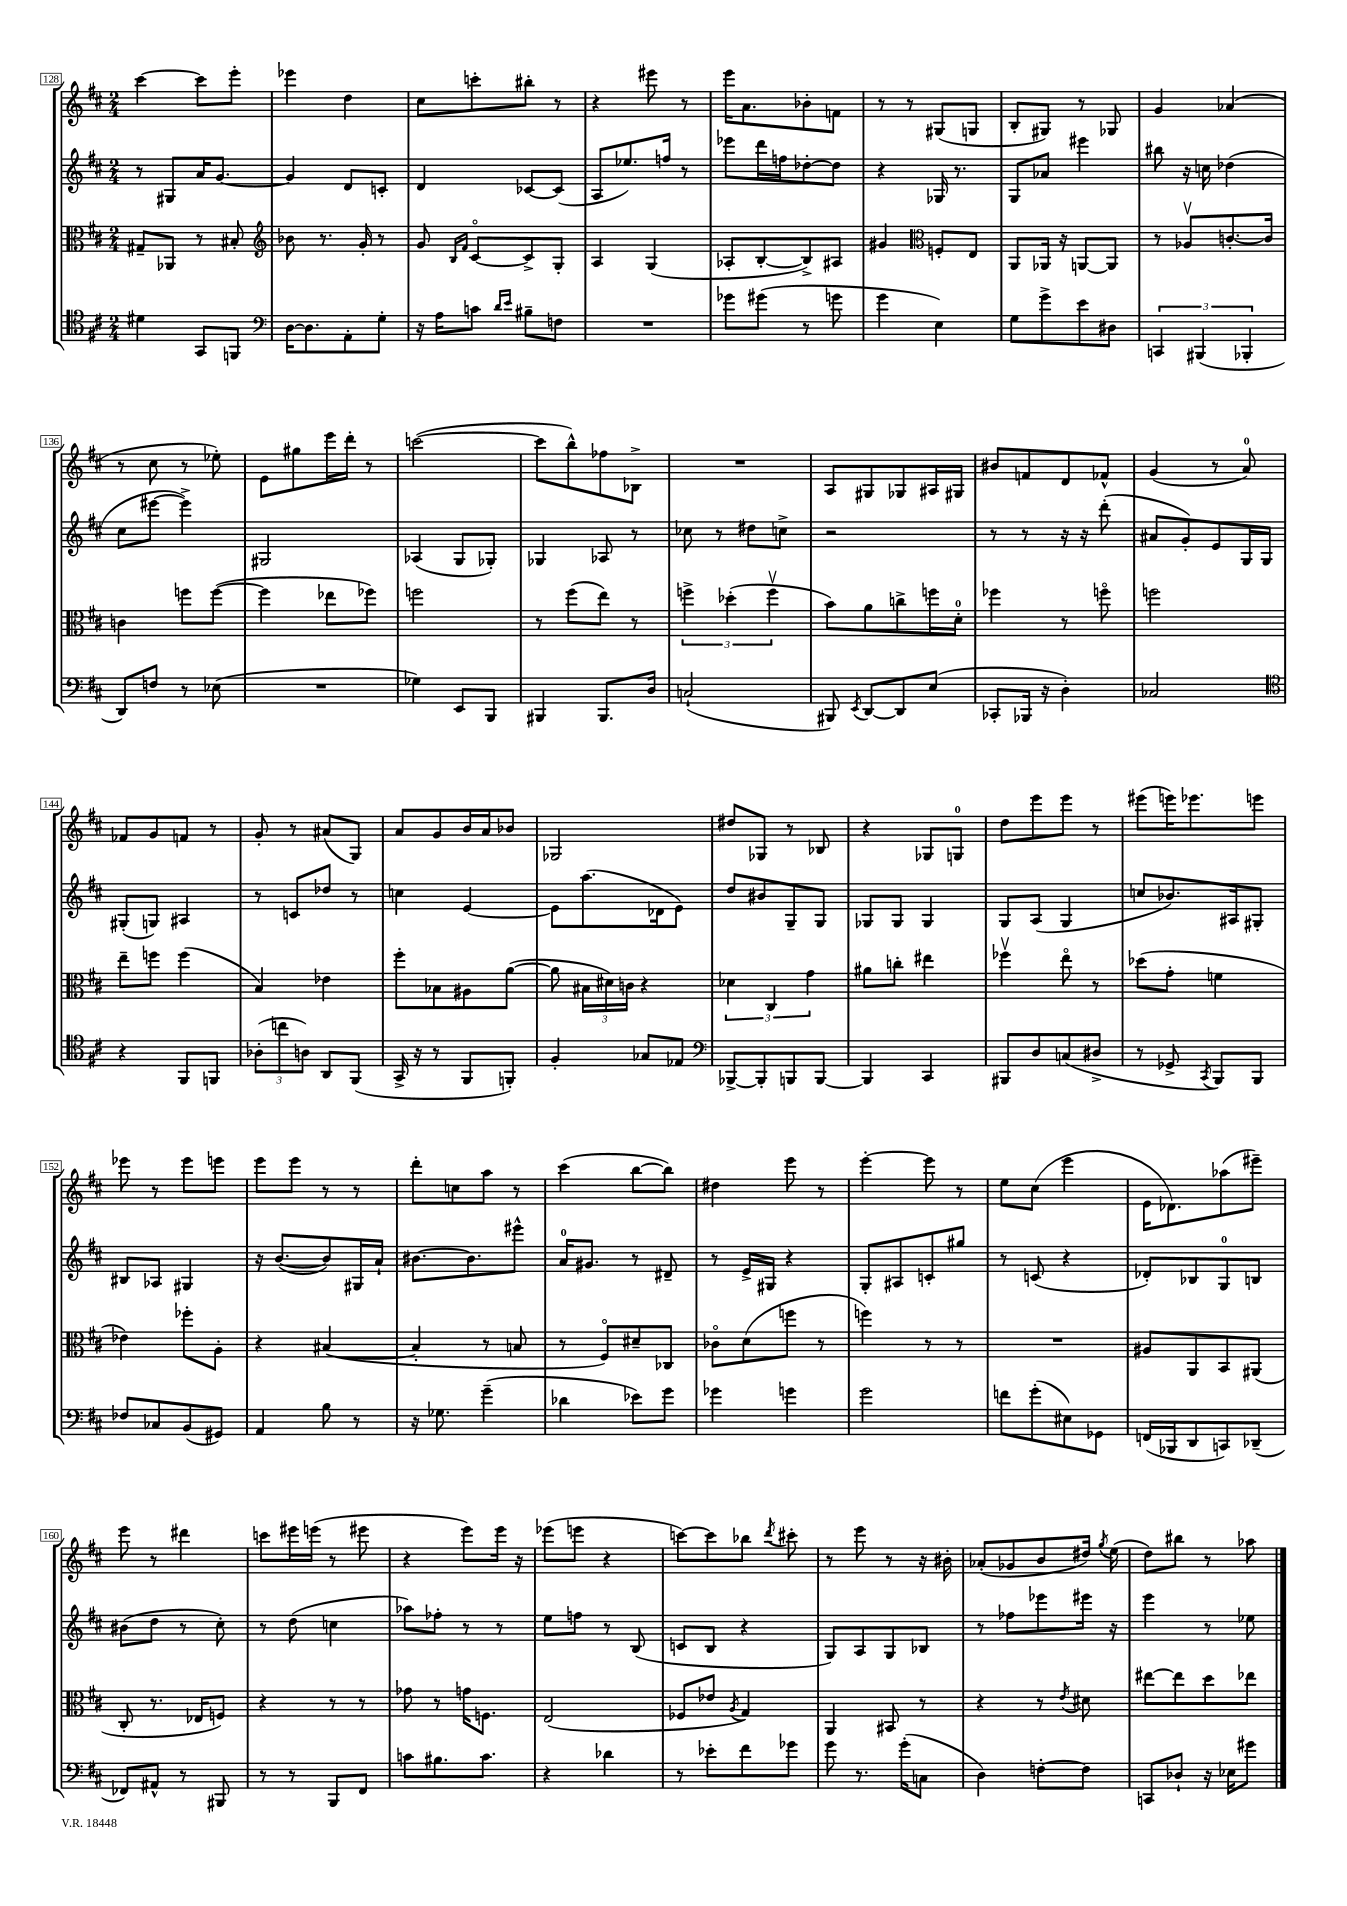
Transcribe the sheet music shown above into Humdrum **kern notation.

**kern	**kern	**kern	**kern
*part4	*part3	*part2	*part1
*staff4	*staff3	*staff2	*staff1
*clefC4	*clefC3	*clefG2	*clefG2
*k[f#c#]	*k[f#c#]	*k[f#c#]	*k[f#c#]
*M2/4	*M2/4	*M2/4	*M2/4
=128	=128	=128	=128
4d#X\	8G#X~/L	8r	[4ccc#\
.	8AA-X/J	8G#X/L	.
8GG/L	8r	16a/K	8ccc#\L]
.	.	[8.g/J	.
8FFn/J	8B#X'/	.	8eee'\J
=129	=129	=129	=129
*clefF4	*clefG2	*	*
[16D\KL	8b-X\	4g/]	4eee-X\
8.D\]	.	.	.
.	8.r	.	.
8AA'\	.	8d/L	4dd\
.	16g'/	.	.
8G'\J	8r	8cn'/J	.
=130	=130	=130	=130
16r	8g/	4d/	8cc#\L
16A\KL	.	.	.
.	16qqB/LL	.	.
.	16qqf#/JJ	.	.
8cn\J	[8c#/L	.	8cccn'\
16qqd/LL	.	.	.
16qqe/JJ	.	.	.
8B#X~\L	8c#^/]	[8c-X/L	8bb#X'\J
8Fn\J	8G'/J	(8c-/J]	8r
=131	=131	=131	=131
2r	4A/	8A/L	4r
.	.	8.ee-X/)	.
.	(4G/	.	8eee#X\
.	.	16ffn/Jk	.
.	.	8r	8r
=132	=132	=132	=132
8g-X\L	8A-X'/L	8eee-X\L	16eee\KL
.	.	.	8.a\
(8g#X\J	[8B'/	16ddd\L	.
.	.	16ffn\J	.
8r	8B^/])	[8dd-X'\	8b-X'\
8gn\	8A#X/J	8dd-\J]	8fn\J
=133	=133	=133	=133
4g\	4g#X/	4r	8r
.	.	.	8r
*	*clefC3	*	*
4E\)	8Fn'/L	16G-X/	(8G#X/L
.	.	8.r	.
.	8E/J	.	8Gn/J
=134	=134	=134	=134
8G\L	8AA/L	8G/L	8B'/L
8g^\	16AA-X/Jk	8a-X/J	8G#X/J)
.	16r	.	.
8e\	[8AAn/L	4eee#X\	8r
8D#X\J	8AA/J]	.	8G-X/
=135	=135	=135	=135
6CCn/	8r	8bb#X\	4g/
.	8A-Xv/L	16r	.
(6BBB#X/	.	.	.
.	.	16ccn\	.
.	[8.cn'/	(4dd-X\	(4a-X/
6BBB-X'/	.	.	.
.	16c/Jk]	.	.
!!LO:LB:g=z
=136	=136	=136	=136
8DD/L)	4cn\	8cc#\L	8r
8Fn/J	.	[8eee#X\J	8cc#\
8r	8ffn\L	4eee#^\])	8r
(8E-X\	([8ff\J	.	8ee-X'\)
=137	=137	=137	=137
2r	4ff\]	2G#X/	8e\L
.	.	.	8gg#X\
.	8ee-X\L	.	16eee\L
.	.	.	16ddd'\JJ
.	8ff-X\J)	.	8r
=138	=138	=138	=138
4G-X\)	2ffn\	(4A-X/	([2cccn\
8EE/L	.	8G/L	.
8BBB/J	.	8G-X'/J)	.
=139	=139	=139	=139
4BBB#X/	8r	4G-X/	8ccc\L]
.	(8ff#\L	.	8bb^^\)
8.BBB#/L	8ee\J)	8A-X/	8ff-X\
.	8r	8r	8B-X^\J
16D/Jk	.	.	.
=140	=140	=140	=140
(2Cn`/	6ffn^\	8cc-X\	2r
.	.	8r	.
.	(6dd-X'\	.	.
.	.	8dd#X\L	.
.	6ffv\	.	.
.	.	8ccn^\J	.
=141	=141	=141	=141
8BBB#X/)	8b\L)	2r	8A/L
8qEE/	.	.	.
[8DD/L	8a\	.	8G#X/
8DD/]	8ccn^\	.	8G-X/
(8E/J	16ffn\L	.	16A#X/L
.	16d'\JJ	.	16G#X/JJ
=142	=142	=142	=142
8CC-X'/L	4ff-X\	8r	8b#X/L
16BBB-X/Jk	.	8r	8fn/
16r	.	.	.
4D'\)	8r	16r	8d/
.	.	16r	.
.	8ffn\	(8ddd'\	8f-X^^/J
=143	=143	=143	=143
2C-X/	2ffn\	8a#X/L	(4g/
.	.	8g'/)	.
.	.	8e/	8r
.	.	16G/L	8a/)
.	.	16G/JJ	.
!!LO:LB:g=z
=144	=144	=144	=144
*clefC4	*	*	*
4r	8ee~\L	(8G#X'/L	8f-X/L
.	8ffn\J	8Gn/J)	8g/
8FF#/L	(4ff\	4A#X/	8fn/J
8FFn/J	.	.	8r
=145	=145	=145	=145
(12A-X'\L	4B/)	8r	8g'/
12ccn\	.	.	.
.	.	8cn/L	8r
12An\J)	.	.	.
8AA/L	4e-X\	8dd-X/J	(8a#X/L
(8FF#/J	.	8r	8G/J)
=146	=146	=146	=146
16GG^/	8ff#'\L	4ccn\	8a/L
16r	.	.	.
8r	8B-X\	.	8g/
8FF#/L	8A#X\	[4e/	16b/L
.	.	.	16a/J
8FFn'/J)	([8a\J	.	8b-X/J
=147	=147	=147	=147
4F#'/	8a\]	8e\L]	2G-X/
.	24B#X\LL	(8.aa\	.
.	24d#X\)	.	.
.	24cn\JJ	.	.
8G-X/L	4r	.	.
.	.	16d-X\k	.
8E-X/J	.	8e\J)	.
=148	=148	=148	=148
*clefF4	*	*	*
[8BBB-X^/L	6d-X\	8dd/L	8dd#X/L
8BBB-'/]	.	8b#X/	8G-X/J
.	6C#/	.	.
8BBBn/	.	8G~/	8r
.	6g\	.	.
[8BBB/J	.	8G/J	8B-X/
=149	=149	=149	=149
4BBB/]	8a#X\L	8G-X/L	4r
.	8ccn'\J	8G-/J	.
4CC#/	4ee#X\	4G-/	8G-X/L
.	.	.	8Gn/J
=150	=150	=150	=150
8BBB#X/L	4ff-Xv\	8G/L	8dd\L
8D/	.	(8A/J	8eee\
(8Cn/	8ee\	4G/	8eee\J
8D#X^/J	8r	.	8r
=151	=151	=151	=151
8r	(8dd-X\L	8ccn/L	(8eee#X\L
8GG-X^/	8g'\J	8.b-X/)	16eeen\K)
.	.	.	8.eee-X\
8qCC#/	.	.	.
8BBB/L)	4fn\	.	.
.	.	16A#X/k	.
8BBB/J	.	8G#X'/J	8eeen\J
!!LO:LB:g=z
=152	=152	=152	=152
8F-X/L	4e-X\)	8B#X/L	8eee-X\
8C-X/	.	8A-X/J	8r
(8BB/	8ff-X'\L	4G#X/	8eee-\L
8GG#X/J)	8A'\J	.	8eeen\J
=153	=153	=153	=153
4AA/	4r	16r	8eee\L
.	.	([8.b/L	.
.	.	.	8eee\J
8B\	([4B#X/	8b/])	8r
8r	.	16G#X/L	8r
.	.	16a`/JJ	.
=154	=154	=154	=154
16r	4B#'/]	[8.b#X\L	8ddd'\L
8.G-X\	.	.	.
.	.	.	8ccn\
.	.	8.b#\]	.
(4g~\	8r	.	8aa\J
.	8Bn/	8eee#X^^\J	8r
=155	=155	=155	=155
4d-X\	8r	16a/KL	(4ccc#\
.	.	8.g#X/J	.
.	8F#/L)	.	.
8e-X\L)	8d#X~/	8r	[8bb\L
8g\J	8C-X/J	8d#X~/	8bb\J])
=156	=156	=156	=156
4g-X\	8c-X\L	8r	4dd#X\
.	(8d\	16e^/LL	.
.	.	16G#X/JJ	.
4gn\	8ffn\J	4r	8eee\
.	8r	.	8r
=157	=157	=157	=157
2g\	4ffn\)	8G'/L	[4eee'\
.	.	8A#X/	.
.	8r	8cn'/	8eee\]
.	8r	8gg#X/J	8r
=158	=158	=158	=158
8fn\L	2r	8r	8ee\L
(8g'\	.	(8cn/	(8cc#\J
8E#X\)	.	4r	4eee\
8GG-X\J	.	.	.
=159	=159	=159	=159
(16FFn/LL	8A#X/L	8d-X'/L)	16e\KL
16BBB-X/J	.	.	8.d-X\)
8DD/	8AA/	8B-X/	.
8CCn/)	8BB/	8G/	(8aa-X\
(8DD-X~/J	(8AA#X/J	8Bn/J	8eee#X~\J)
!!LO:LB:g=z
=160	=160	=160	=160
8FF-X/L)	8C#'/	(8b#X\L	8eee\
8AA#X^^/J	8.r	8dd\J	8r
8r	.	8r	4ddd#X\
.	16E-X/KL	.	.
8BBB#X/	8Fn/J)	8cc#'\)	.
=161	=161	=161	=161
8r	4r	8r	8cccn\L
8r	.	(8dd\	16eee#X\L
.	.	.	(16eeen\JJ
8BBB/L	8r	4ccn\	8r
8FF#/J	8r	.	8eee#X\
=162	=162	=162	=162
8cn\L	8g-X\	8aa-X\L)	4r
8.B#X\	8r	8ff-X'\J	.
.	16gn\KL	8r	8eee\L)
8.c\J	8.Fn\J	.	.
.	.	8r	16eee\Jk
.	.	.	16r
=163	=163	=163	=163
4r	(2E/	8ee\L	(8eee-X\L
.	.	8ffn\J	8eeen\J
4d-X\	.	8r	4r
.	.	(8B/	.
=164	=164	=164	=164
8r	8F-X/L	8cn/L	[8cccn\L)
8e-X'\L	8e-X/J	8B/J	8ccc\]
.	8qA/	.	.
8f#\	4G/)	4r	8bb-X\J
.	.	.	8qddd/
8g-X\J	.	.	8ccc#X'\
=165	=165	=165	=165
8g\	4AA/	8G/L)	8r
8.r	.	8A/	8eee\
.	8BB#X/	8G/	8r
(16g'\KL	.	.	.
8Cn\J	8r	8B-X/J	16r
.	.	.	16b#X'\
=166	=166	=166	=166
4D\)	4r	8r	(8a-X'/L
.	.	8ff-X\L	8g-X/
[8Fn'\L	8r	8eee-X\	8b/
.	8qe/	.	.
8F\J]	8d#X\	16eee#X\Jk	16dd#X/Jk)
.	.	.	8qgg/
.	.	16r	(16ee\
=167	=167	=167	=167
8CCn/L	[8ee#X\L	4eee\	8dd\L)
8D-X`/J	8ee#\]	.	8bb#X\J
16r	8dd\	8r	8r
16E-X\KL	.	.	.
8g#X\J	8ee-X\J	8ee-X\	8aa-X\
==	==	==	==
*-	*-	*-	*-
